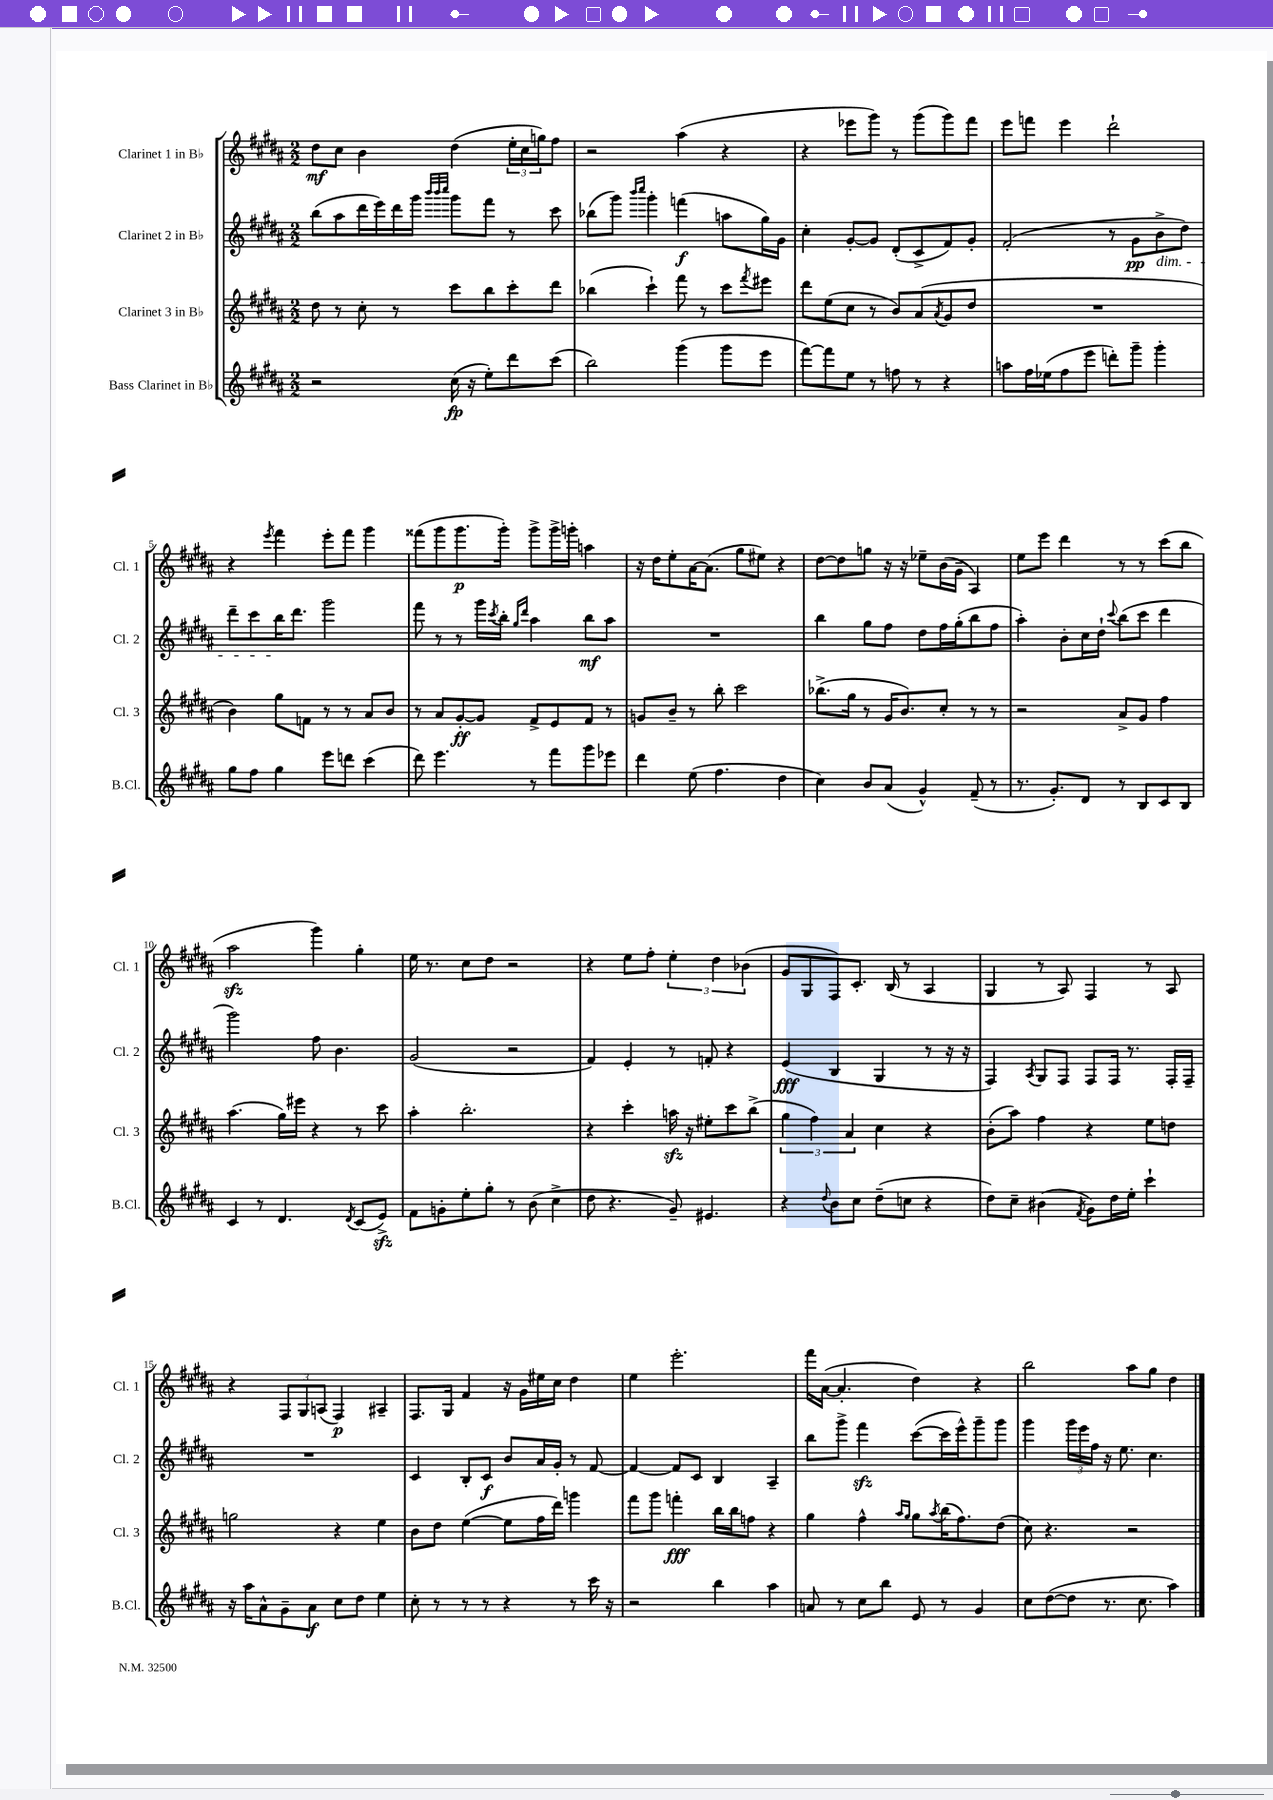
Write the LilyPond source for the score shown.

<<
\new StaffGroup <<
\new Staff = "s0" \with { instrumentName = "Clarinet 1 in Bb" shortInstrumentName = "Cl. 1" } {
    \clef treble \key b \major \numericTimeSignature \time 2/2
    dis''8\mf cis''8 b'4 dis''4( \tuplet 3/2 { e''16-. cis''16 g''16) } fis''8 |
    r2 ais''4( r4 |
    r4 ees'''8 gis'''8) r8 gis'''8( gis'''8) fis'''8 |
    e'''8 f'''8 e'''4 dis'''2-! |
    r4 \acciaccatura { e'''8 } fis'''4 e'''8-. fis'''8 gis'''4 |
    fisis'''8( gis'''8 gis'''8.\p gis'''16-.) gis'''8-> gis'''16-> g'''16-. a''4 |
    r16 dis''16 e''8-. ais'16~ ais'8.( gis''8 eis''8) r4 |
    dis''8~ dis''8 g''8 r16 r16 ees''8-- b'16( gis'16-- ais4) |
    e''8 e'''8 dis'''4 r8 r8 cis'''8( b''8 |
    ais''2\sfz gis'''4) gis''4-. |
    e''16 r8. cis''8 dis''8 r2 |
    r4 e''8 fis''8-. \tuplet 3/2 { e''4-. dis''4 bes'4( } |
    gis'8 gis8 fis8) cis'8.-. b16( r8 ais4 |
    gis4 r8 ais8) fis4 r8 ais8 |
    r4 \tuplet 3/2 { fis8 gis8 a8( } fis4\p) ais4-- |
    fis8. gis16 fis'4 r16 gis'16 eis''16 cis''16 dis''4 |
    e''4 e'''2.-. |
    fis'''16 ais'16~( ais'4.-. dis''4) r4 |
    b''2 ais''8 gis''8 dis''4 \bar "|." |
}
\new Staff = "s1" \with { instrumentName = "Clarinet 2 in Bb" shortInstrumentName = "Cl. 2" } {
    \clef treble \key b \major \numericTimeSignature \time 2/2
    b''8( ais''8 dis'''16 e'''16) dis'''16 gis'''16 \grace { b'''32 b'''32 cis''''32 } gis'''8 fis'''8 r8 cis'''8 |
    bes''8( gis'''8) \grace { b'''16 cis''''16 } gis'''4-. f'''4\f( a''8 gis''16) gis'16 |
    cis''4-. gis'8~-. gis'8 dis'8-.( cis'8-> fis'8) gis'8-. |
    fis'2-.( r8 gis'8\pp b'8->\dim dis''8) |
    dis'''8-- cis'''8 b''16\! dis'''8. gis'''2 |
    fis'''8 r8 r8 gis'''16 \acciaccatura { cis'''8 } b''16-. \grace { gis''16 dis'''16 } ais''4 b''8\mf ais''8 |
    R1 |
    b''4 gis''8 fis''8 dis''8 fis''16 gis''16-.( b''8 fis''8 |
    ais''4-.) b'8-. cis''16 dis''16-! \appoggiatura { cis'''8 } b''8( cis'''8 dis'''4 |
    gis'''2) fis''8 b'4. |
    gis'2( r2 |
    fis'4) e'4-. r8 f'8-. r4 |
    e'4\fff( b4 gis4 r8 r16 r16 |
    fis4) \acciaccatura { ais8 } gis8 fis8 fis8 fis16 r8. fis16-. fis16-- |
    R1 |
    cis'4 b8-. cis'8\f b'8 ais'16 gis'16-. r8 fis'8~ |
    fis'4~ fis'8 cis'8 b4 ais4-- |
    b''8 gis'''8-> fis'''4\sfz cis'''8~( cis'''16 e'''16-^) gis'''8-- gis'''8 |
    gis'''4 \tuplet 3/2 { gis'''16 e'''16 fis''16 } r16 e''8. cis''4. \bar "|." |
}
\new Staff = "s2" \with { instrumentName = "Clarinet 3 in Bb" shortInstrumentName = "Cl. 3" } {
    \clef treble \key b \major \numericTimeSignature \time 2/2
    dis''8 r8 cis''8-. r8 cis'''8 b''8 cis'''8-. dis'''8 |
    bes''4( cis'''4-!) fis'''8 r8 cis'''8 \acciaccatura { fis'''8 } eis'''8 |
    dis'''8 e''8( cis''8 r8 b'8) ais'8( \acciaccatura { ais'8 } gis'8 dis''8 |
    R1 |
    b'4) gis''8 f'8 r8 r8 ais'8 b'8 |
    r8 ais'8 gis'8~-.\ff gis'8 fis'8-> e'8 fis'8 r8 |
    g'8 b'8-- r8 b''8-. cis'''2 |
    bes''8.->( gis''16 r8 gis'16 b'8.) cis''8-. r8 r8 |
    r2 ais'8-> gis'8 fis''4 |
    ais''4.( gis''16) eis'''16 r4 r8 cis'''8 |
    ais''4-. b''2.-. |
    r4 cis'''4-. a''16\sfz r16 eis''8-. cis'''8 b''8->( |
    \tuplet 3/2 { gis''4 fis''4) ais'4 } cis''4 r4 |
    b'8-.( ais''8) fis''4 r4 e''8 d''8 |
    g''2 r4 e''4 |
    b'8 dis''8 e''4~( e''8 fis''16 dis'''16) g'''4 |
    fis'''8 gis'''8 f'''4-.\fff b''16 b''16 f''8 r4 |
    gis''4 fis''4-^ \grace { ais''16 gis''16 } gis''8 \acciaccatura { ais''8 } b''16( fis''8.) dis''8( |
    cis''8) r4. r2 \bar "|." |
}
\new Staff = "s3" \with { instrumentName = "Bass Clarinet in Bb" shortInstrumentName = "B.Cl." } {
    \clef treble \key b \major \numericTimeSignature \time 2/2
    r2 cis''16\fp( r16 e''8-.) dis'''8 cis'''8( |
    b''2) gis'''4( gis'''8 e'''8 |
    fis'''8~) fis'''8 e''8 r8 f''8 r8 r4 |
    a''8 fis''16 ees''16( fis''8 e'''8 d'''8-.) gis'''8-- gis'''4-. |
    gis''8 fis''8 gis''4 e'''8 d'''8 cis'''4( |
    dis'''8) e'''4. r8 fis'''8 gis'''8 ees'''8 |
    dis'''4 e''8( fis''4. dis''4 |
    cis''4) b'8 ais'8( gis'4-^) fis'8--( r8 |
    r8. gis'8.-.) dis'8 r8 b8 cis'8 b8 |
    cis'4 r8 dis'4. \acciaccatura { dis'8 } cis'8( e'8->\sfz) |
    fis'8 g'8-. e''8-. gis''8-. r8 b'8( cis''4-> |
    dis''8 r4. gis'8--) eis'4. |
    r4 \appoggiatura { dis''8 } b'8 cis''8 dis''8--( c''8 r4 |
    dis''8) cis''8-- bis'4( \acciaccatura { fis'8 } gis'8) dis''16 e''16-. cis'''4-! |
    r16 ais''16 ais'8-^ gis'8-- ais'8\f cis''8 dis''8 e''4 |
    cis''8-. r8 r8 r8 r4 r8 cis'''16 r16 |
    r2 b''4 ais''4 |
    a'8 r8 cis''8 b''8 e'8 r8 gis'4 |
    cis''8 dis''8~( dis''8 r8. cis''8. ais''4) \bar "|." |
}
>>
>>
